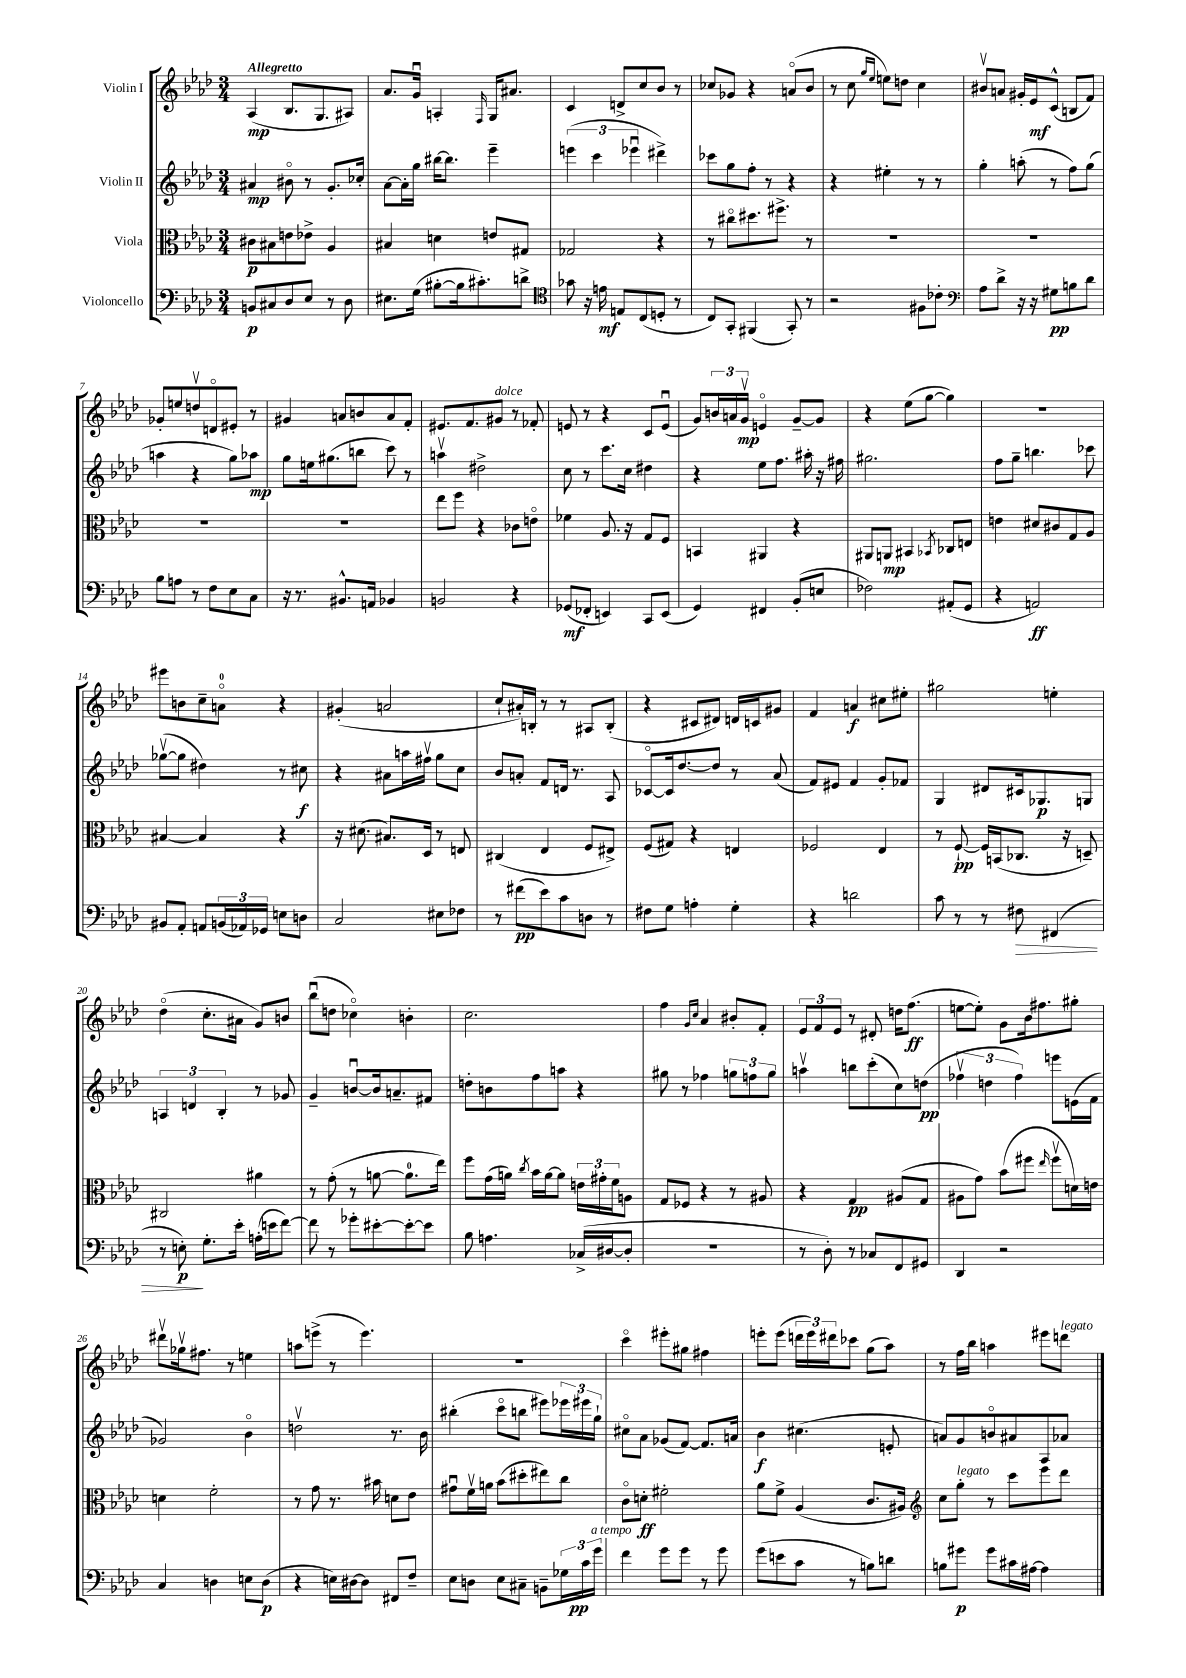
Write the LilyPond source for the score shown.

<<
\new StaffGroup <<
\new Staff = "s0" \with { instrumentName = "Violin I" } {
    \clef treble \key aes \major \numericTimeSignature \time 3/4 \tempo "Allegretto"
    aes4\mp( bes8. g8. ais8) |
    aes'8. g'16\downbow a4-. \grace { f16 } g16 ais'8. |
    c'4 d'8-> c''8 bes'8 r8 |
    ces''8 ges'8 r4 a'8\flageolet( bes'8 |
    r8 c''8 \grace { g''16 ees''16 } e''8) d''8 c''4 |
    bis'8\upbow a'8 gis'16-. ees'16\mf c'8-^( b8 f'8) |
    ges'8-. e''8 d''8\upbow d'8\flageolet eis'8-. r8 |
    gis'4 a'8 b'8 a'8 f'8-. |
    eis'8. f'8. gis'8^\markup { \italic "dolce" } r8 fes'8-. |
    e'8 r8 r4 c'8 e'8\downbow( |
    g'8) \tuplet 3/2 { b'16 a'16 g'16\upbow\mp } e'4\flageolet g'8~-- g'8 |
    r4 ees''8( g''8~ g''4) |
    R2. |
    eis'''8 b'8 c''8-- a'8-0\flageolet r4 |
    gis'4-.( a'2 |
    c''8-! ais'16-.) b16-. r8 r8 ais8 b8-.( |
    r4 cis'8 dis'8) d'16 c'16 gis'8 |
    f'4 a'4\f cis''8 eis''8-. |
    gis''2 e''4-. |
    des''4\flageolet( c''8.-. ais'16 g'8) b'8 |
    bes''8\downbow( d''8 ces''4\flageolet) b'4-. |
    c''2. |
    f''4 \grace { g'16 c''16 } aes'4 bis'8-. f'8-. |
    \tuplet 3/2 { ees'8 f'8 ees'8 } r8 dis'8-. d''16 f''8.\ff( |
    e''8~ e''8-.) g'8 bes'16 fis''8. gis''8-. |
    dis'''8\upbow ges''16\upbow fis''8. r8 e''4 |
    a''8 e'''8->( r8 e'''4.) |
    R2. |
    c'''4\flageolet eis'''8-. gis''8 fis''4 |
    e'''8-. e'''8( \tuplet 3/2 { d'''16 e'''16) dis'''16 } ces'''8 g''8( aes''8) |
    r8 f''16 bes''16 a''4 eis'''8 d'''8^\markup { \italic "legato" } \bar "|." |
}
\new Staff = "s1" \with { instrumentName = "Violin II" } {
    \clef treble \key aes \major \numericTimeSignature \time 3/4
    ais'4\mp bis'8\flageolet r8 g'8.-. ces''16-. |
    aes'8~ aes'16-. g''16 bis''16~ bis''8. ees'''4-- |
    \tuplet 3/2 { e'''4( c'''4 ees'''4\downbow } dis'''4->) |
    ces'''8 g''8 f''8-. r8 r4 |
    r4 eis''4-. r8 r8 |
    g''4-. a''8-.( r8 f''8) g''8( |
    a''4 r4 g''8) aes''8\mp |
    g''8 e''16 gis''8.( b''8 c'''8) r8 |
    a''4\upbow dis''2-> |
    c''8 r8 c'''8. c''16 dis''4 |
    r4 ees''8 f''8. ais''16-. r16 fis''16 |
    gis''2. |
    f''8 g''8-- b''4. ces'''8 |
    ges''8~\upbow( ges''8 dis''4) r8 cis''8\f |
    r4 ais'8 a''16 fis''16\upbow g''8 c''8 |
    bes'8 a'8-. f'8 d'16 r8. aes8 |
    ces'8~\flageolet ces'16 des''8.~ des''8 r8 aes'8( |
    f'8) eis'8 f'4 g'8-. fes'8 |
    g4 dis'8 cis'16 ges8.\p g8 |
    \tuplet 3/2 { a4 d'4 bes4-. } r8 ges'8 |
    g'4-- b'8~\downbow b'16 a'8.-- fis'8 |
    d''8-. b'8 f''8 a''8 r4 |
    gis''8 r8 fes''4 \tuplet 3/2 { g''8 f''8 g''8 } |
    a''4\upbow b''8 c'''8-.( c''8) d''8\pp( |
    \tuplet 3/2 { fes''4\upbow d''4 fes''4) } e'''8 e'16( f'16 |
    ges'2) bes'4\flageolet |
    d''2\upbow r8. bes'16 |
    bis''4-.( c'''8\flageolet b''8 eis'''8) \tuplet 3/2 { ees'''16 eis'''16 g''16-! } |
    cis''8\flageolet aes'8 ges'8( f'8~) f'8. a'16 |
    bes'4\f cis''4.( e'8-. |
    a'8) g'8 b'8\flageolet ais'8 aes8 aes'8 \bar "|." |
}
\new Staff = "s2" \with { instrumentName = "Viola" } {
    \clef alto \key aes \major \numericTimeSignature \time 3/4
    cis'8\p bis8 e'8 ees'8-> aes4 |
    bis4 d'4 e'8 gis8 |
    ges2 r4 |
    r8 cis''8\flageolet dis''8. fis''8.-> r8 |
    R2. |
    R2. |
    R2. |
    R2. |
    ees''8 f''8 r4 ces'8 e'8\flageolet |
    fes'4 aes8. r16 g8 f8 |
    b,4 ais,4 r4 |
    ais,8 a,8\mp bis,4 \acciaccatura { bes,8 } ces8 e8 |
    e'4 dis'8 cis'8 g8 aes8 |
    bis4~ bis4 r4 |
    r16 dis'8.( bis8.) des16 r8 e8 |
    cis4( ees4 f8 eis8->) |
    f8( gis8) r4 e4 |
    fes2 ees4 |
    r8 f8~-!\pp f16 b,16( ces8. r16 d8--) |
    cis2 ais'4 |
    r8 g'8-.( r8 a'8~ a'8.-0 ees''16) |
    f''8 g'16( a'16) \acciaccatura { c''8 } bes'16 a'16~ a'8 \tuplet 3/2 { e'16 gis'16-. f'16 } a8 |
    g8 fes8 r4 r8 ais8 |
    r4 g4\pp ais8( g8 |
    ais8 g'8) bes'8( fis''8 \grace { ees''16 } fis''8\upbow d'16) e'16 |
    d'4 f'2-. |
    r8 g'8 r8. bis'16 d'8 ees'8 |
    gis'8\downbow f'16\upbow a'16 bes'8( dis''8-. eis''8) c''8 |
    c'8\flageolet d'8-.\ff fis'2-. |
    aes'8 f'8-> aes4( c'8. ais16) |
    \clef treble c''8 g''8-.^\markup { \italic "legato" } r8 c'''8 ees'''8 des'''8 \bar "|." |
}
\new Staff = "s3" \with { instrumentName = "Violoncello" } {
    \clef bass \key aes \major \numericTimeSignature \time 3/4
    b,8\p cis8 des8 ees8 r8 des8 |
    eis8. g16( bis8~-. bis16 cis'8.-.) d'8-> |
    \clef tenor ges'8 r16 e'16\mf e8 c8( d8-. r8 |
    c8) g,8-. fis,4( g,8-.) r8 |
    r2 fis8 ces'8-. |
    \clef bass aes8 des'8-> r16 r16 gis8\pp b8 des'8 |
    bes8 a8 r8 f8 ees8 c8 |
    r16 r8. bis,8.-^ a,16 bes,4 |
    b,2 r4 |
    ges,8\mf( fes,8-. e,4) c,8 e,8( |
    g,4) fis,4 bes,8-.( e8 |
    fes2) ais,8-.( g,8 |
    r4 a,2\ff) |
    bis,8 aes,8-. a,8 \tuplet 3/2 { b,16( aes,16) ges,16 } e8 d8 |
    c2 eis8 fes8 |
    r8 fis'8\pp( ees'8) c'8 d8 r8 |
    fis8 g8 a4-. g4-. |
    r4 d'2 |
    c'8 r8 r8 fis8\> fis,4( |
    r8 e8-.\p\!) g8.-. ees'16-. a16-.( e'16 f'8~) |
    f'8 r8 ges'8-. eis'8~-. eis'8~-. eis'8 |
    bes8 a4. ces16->( dis16~ dis8-. |
    R2. |
    r8 des8-.) r8 ces8 f,8 gis,8 |
    des,4 r2 |
    c4 d4 e8 d8\p( |
    r4 e16) dis16~ dis8 fis,8 f8-- |
    ees8 d8 ees8 cis8-- b,8-- \tuplet 3/2 { ges16 c'16\pp g'16^\markup { \italic "a tempo" } } |
    f'4 g'8 g'8 r8 g'8 |
    g'8( e'8 c'8 r8 b8) d'8 |
    b8 gis'8\p gis'8 cis'16 ais16~ ais4 \bar "|." |
}
>>
>>
